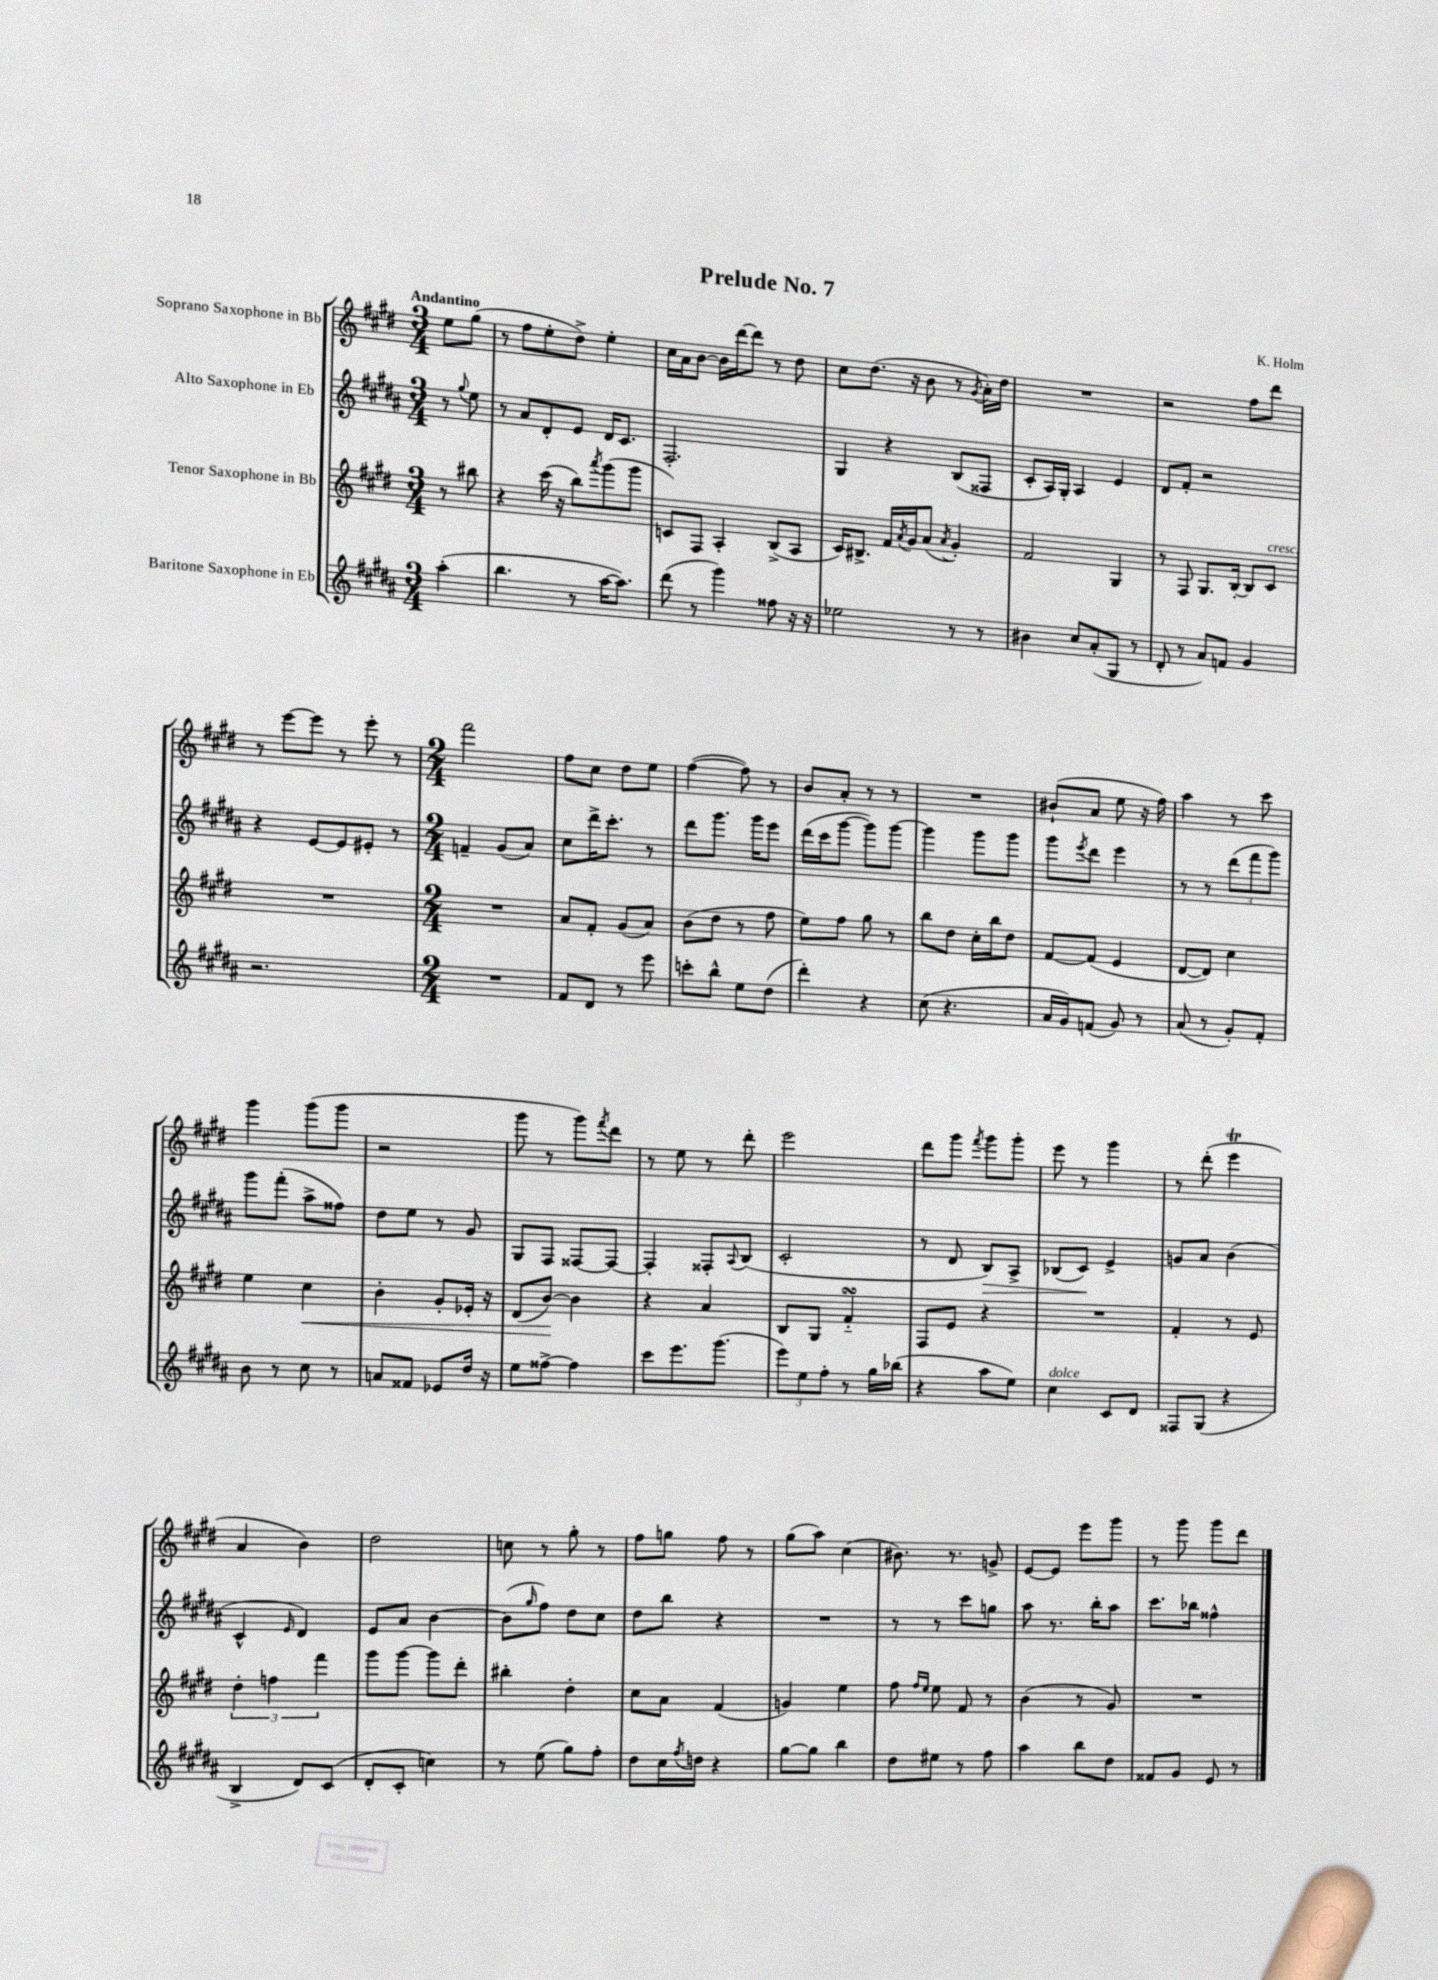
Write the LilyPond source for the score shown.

\header { title = "Prelude No. 7" composer = "K. Holm" }
<<
\new StaffGroup <<
\new Staff = "s0" \with { instrumentName = "Soprano Saxophone in Bb" } {
    \clef treble \key e \major \numericTimeSignature \time 3/4 \partial 4 \tempo "Andantino"
    e''8 gis''8( |
    r8 fis''8 e''8-. dis''8->) e''4-. |
    cis''16 a'16 b'8~ b'16 dis'''16~ dis'''8 r8 dis''8 |
    cis''8 dis''8.( r16 b'8 r8 \acciaccatura { gis'8 } a'16-.) dis''16 |
    R2. |
    r2 fis''8 dis'''8 |
    r8 e'''8~ e'''8 r8 e'''8-. r8 |
    \numericTimeSignature \time 2/4 fis'''2 |
    fis''8 cis''8 dis''8 e''8 |
    fis''4~( fis''8) r8 |
    b'8 a'8-. r8 r8 |
    R2 |
    bis'8-!( a'8 e''8 r16 fis''16) |
    a''4 r8 cis'''8 |
    gis'''4 gis'''8( gis'''8 |
    r2 |
    gis'''8 r8 gis'''8) \acciaccatura { fis'''8 } dis'''8 |
    r8 e''8 r8 dis'''8-. |
    e'''2 |
    dis'''8 gis'''8 \acciaccatura { fis'''8 } gis'''8 gis'''8-. |
    e'''8 r8 gis'''4 |
    r8 dis'''8-.( e'''4\trill |
    a'4 b'4) |
    dis''2 |
    c''8 r8 gis''8-. r8 |
    fis''8 g''8 fis''8 r8 |
    gis''8( a''8) cis''4( |
    bis'8.) r8. g'8-> |
    e'8~ e'8 e'''8 gis'''8 |
    r8 gis'''8 gis'''8 dis'''8 \bar "|." |
}
\new Staff = "s1" \with { instrumentName = "Alto Saxophone in Eb" } {
    \clef treble \key b \major \numericTimeSignature \time 3/4 \partial 4
    r8 \appoggiatura { gis''8 } e''8 |
    r8 ais'8 dis'8-. e'8 dis'16 cis'8. |
    fis2.-. |
    gis4 r4 b8( fisis8 |
    cis'8-. ais16) gis16-. ais4 e'4 |
    dis'8 fis'8-. r2 |
    r4 e'8~ e'8 eis'8-. r8 |
    \numericTimeSignature \time 2/4 f'4-- gis'8( ais'8) |
    cis''8 dis'''16-> cis'''8.-. r8 |
    dis'''8 gis'''8. gis'''16 e'''8 |
    dis'''16( cis'''16 gis'''8~ gis'''8) gis'''8~ |
    gis'''4 gis'''8 gis'''8 |
    gis'''8 \acciaccatura { e'''8 } dis'''8 e'''4 |
    r8 r8 \tuplet 3/2 { dis'''8( fis'''8 gis'''8) } |
    gis'''8 fis'''8-.( ais''8-> fisis''8) |
    dis''8 e''8 r8 gis'8 |
    gis8 fis8 fisis8~ fisis8~ |
    fisis4-. fisis8-. \appoggiatura { ais8 } b8( |
    cis'2-. |
    r8 dis'8 b8\>) ais8-> |
    bes8( cis'8\!) e'4-> |
    g'8 ais'8 b'4( |
    cis'4-^ \grace { e'16 } dis'4) |
    e'8 ais'8 b'4~ |
    b'8( \grace { gis''16 } fis''8) dis''8 cis''8 |
    dis''8 b''8 r4 |
    R2 |
    r8 r8 cis'''8 g''8 |
    ais''8 r8. b''16-. ais''8 |
    cis'''8. bes''16 fisis''4-^ \bar "|." |
}
\new Staff = "s2" \with { instrumentName = "Tenor Saxophone in Bb" } {
    \clef treble \key e \major \numericTimeSignature \time 3/4 \partial 4
    r8 bis''8 |
    r4 cis'''16( r16 b''8) \acciaccatura { a'''8 } gis'''8( gis'''8 |
    c'8) fis8 a4-. b8->( a8 |
    cis'16) bis8.-> fis'16 \acciaccatura { a'8 } gis'16 a'8( \acciaccatura { a'8 } gis'4-.) |
    fis'2 gis4 |
    r8 fis8 gis8. b16~-. b8 cis'8^\markup { \italic "cresc." } |
    R2. |
    \numericTimeSignature \time 2/4 R2 |
    a'8 fis'8-. gis'8( a'8) |
    b'8( dis''8 r8 fis''8 |
    e''8) fis''8 gis''8 r8 |
    b''8 dis''8 cis''16-. b''16 dis''8 |
    fis'8~ fis'8( e'4 |
    dis'8~ dis'8) cis''4 |
    e''4 cis''4\< |
    b'4-. gis'8-. ees'16-. r16 |
    dis'8( b'8~\!) b'4 |
    r4 a'4 |
    b8 gis8 fis'4-_\turn |
    fis8 e'8 r4 |
    R2 |
    fis'4-. r8 e'8 |
    \tuplet 3/2 { dis''4-. f''4 fis'''4 } |
    gis'''8 gis'''8~ gis'''8 dis'''8-. |
    bis''4-. dis''4-. |
    cis''8 a'8 fis'4( |
    g'4) e''4 |
    fis''8 \grace { fis''16 e''16 } e''8 fis'8 r8 |
    b'4( r8 gis'8) |
    R2 \bar "|." |
}
\new Staff = "s3" \with { instrumentName = "Baritone Saxophone in Eb" } {
    \clef treble \key b \major \numericTimeSignature \time 3/4 \partial 4
    ais''4-.( |
    b''4. r8 ais''16~ ais''8.) |
    dis'''8( r8 gis'''4) fisis''8 r16 r16 |
    ees''2 r8 r8 |
    bis'4 cis''8 ais'8-.( gis8 r8 |
    dis'8-. r8 ais'8) f'8 gis'4 |
    r2. |
    \numericTimeSignature \time 2/4 R2 |
    fis'8 dis'8 r8 e'''8 |
    c'''8-. b''8-^ e''8 dis''8( |
    dis'''4-.) r4 |
    cis''8( r4. |
    ais'16 gis'16) f'8( gis'8) r8 |
    ais'8( r8 gis'8-.) fis'8-. |
    b'8 r8 cis''8 r8 |
    a'8 fisis'8 ees'8 dis''16 r16 |
    e''8 fisis''8~-> fisis''4 |
    cis'''8 e'''8. gis'''8.( |
    \tuplet 3/2 { e'''8) e''8 fis''8-. } r8 gis''16 bes''16( |
    r4 ais''8 e''8) |
    cis''4^\markup { \italic "dolce" } cis'8 dis'8 |
    fisis8 gis8( r4 |
    b4-> dis'8) cis'8( |
    dis'8-. cis'8-. c''4) |
    r8 e''8( gis''8) fis''8-. |
    dis''8 cis''16 \acciaccatura { fis''8 } d''16 r4 |
    gis''8~ gis''8 b''4 |
    dis''8 eis''8 r8 fis''8 |
    ais''4 b''8 dis''8 |
    fisis'8 gis'8 e'8 r8 \bar "|." |
}
>>
>>
\layout { \context { \Score \remove "Bar_number_engraver" } }
